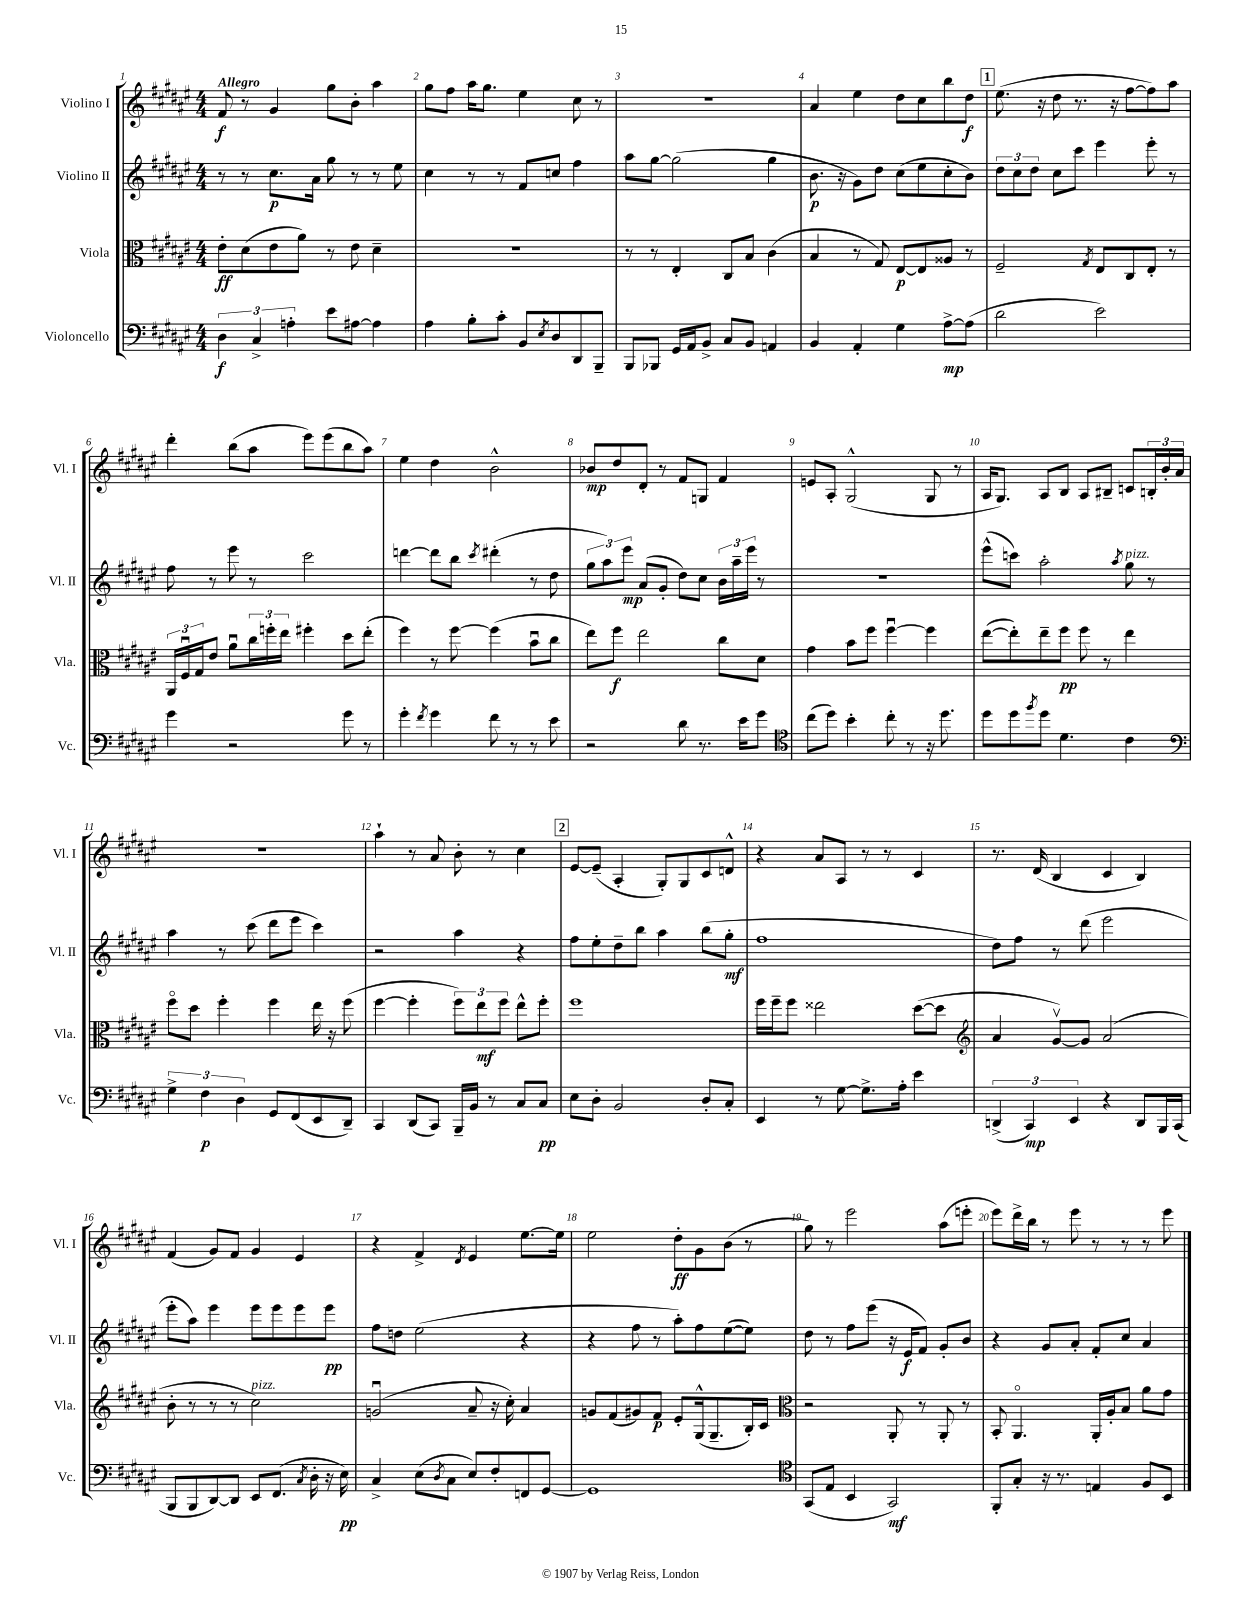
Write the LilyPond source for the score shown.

<<
\new StaffGroup <<
\new Staff = "s0" \with { instrumentName = "Violino I" shortInstrumentName = "Vl. I" } {
    \clef treble \key fis \major \numericTimeSignature \time 4/4 \tempo "Allegro"
    fis'8\f r8 gis'4 gis''8 b'8-. ais''4 |
    gis''8 fis''8 ais''16 gis''8. eis''4 cis''8 r8 |
    R1 |
    ais'4 eis''4 dis''8 cis''8 b''8 dis''8\f |
    \mark \markup { \box "1" } eis''8.( r16 dis''8 r8. r16 fis''8~ fis''8) ais''8 |
    dis'''4-. b''8( ais''8 eis'''8) eis'''8( b''8 ais''8) |
    eis''4 dis''4 b'2-^ |
    bes'8\mp dis''8 dis'8-. r8 fis'8 g8 fis'4 |
    e'8 ais8-. gis2-^( gis8 r8 |
    ais16 gis8.) ais8 b8 ais8 bis8-- c'8 \tuplet 3/2 { b16-. b'16-. ais'16 } |
    R1 |
    ais''4-! r8 ais'8 b'8-. r8 cis''4 |
    \mark \markup { \box "2" } eis'8~ eis'8--( ais4-. gis8-.) gis8 cis'8 d'8-^ |
    r4 ais'8 ais8 r8 r8 cis'4 |
    r8. dis'16( b4 cis'4 b4) |
    fis'4( gis'8) fis'8 gis'4 eis'4 |
    r4 fis'4-> \acciaccatura { dis'8 } eis'4 eis''8.~ eis''16 |
    eis''2 dis''8-.\ff gis'8 b'8( r8 |
    gis''8) r8 eis'''2 ais''8( e'''8-. |
    eis'''8) dis'''16-> b''16 r8 eis'''8 r8 r8 r8 eis'''8 \bar "|." |
}
\new Staff = "s1" \with { instrumentName = "Violino II" shortInstrumentName = "Vl. II" } {
    \clef treble \key fis \major \numericTimeSignature \time 4/4
    r8 r8 cis''8.\p ais'16 gis''8 r8 r8 eis''8 |
    cis''4 r8 r8 fis'8 c''8 fis''4 |
    ais''8 gis''8~ gis''2( gis''4 |
    b'8.\p r16 gis'8) dis''8 cis''8( eis''8 cis''8-. b'8) |
    \mark \markup { \box "1" } \tuplet 3/2 { dis''8 cis''8 dis''8 } cis''8 cis'''8 eis'''4 eis'''8-. r8 |
    fis''8 r8 eis'''8 r8 cis'''2 |
    d'''4~ d'''8 b''8 \acciaccatura { cis'''8 } dis'''4-.( r8 dis''8 |
    \tuplet 3/2 { gis''8 ais''8) eis'''8\mp } ais'8( gis'8-. dis''8) cis''8 \tuplet 3/2 { b'16 ais''16-- eis'''16 } r8 |
    R1 |
    eis'''8-^( c'''8) ais''2-. \acciaccatura { ais''8 } gis''8^\markup { \italic "pizz." } r8 |
    ais''4 r8 cis'''8( dis'''8 eis'''8 cis'''4) |
    r2 ais''4 r4 |
    \mark \markup { \box "2" } fis''8 eis''8-. dis''8-- b''8 ais''4 b''8( gis''8-.\mf |
    fis''1 |
    dis''8) fis''8 r8 dis'''8( eis'''2 |
    eis'''8-. ais''8) eis'''4 eis'''8 eis'''8 eis'''8 eis'''8\pp |
    fis''8 d''8 eis''2( r4 |
    r4 fis''8 r8 ais''8-.) fis''8 eis''8~( eis''8) |
    dis''8 r8 fis''8 eis'''8( r16 eis'16\f fis'8) gis'8-. b'8 |
    r4 gis'8 ais'8-. fis'8-. cis''8 ais'4 \bar "|." |
}
\new Staff = "s2" \with { instrumentName = "Viola" shortInstrumentName = "Vla." } {
    \clef alto \key fis \major \numericTimeSignature \time 4/4
    eis'8-.\ff dis'8( eis'8 ais'8) r8 eis'8 dis'4-- |
    R1 |
    r8 r8 eis4-. cis8 b8 cis'4( |
    b4 r8 gis8) eis8~\p eis8 aisis8 r8 |
    \mark \markup { \box "1" } fis2-- \acciaccatura { gis8 } eis8 cis8 eis8-. r8 |
    \tuplet 3/2 { ais,16 fis16\downbow gis16 } eis'8 ais'8\downbow \tuplet 3/2 { cis''16 f''16-. eis''16 } fis''4-. dis''8 eis''8-.( |
    fis''4) r8 fis''8~ fis''4( b'8\downbow cis''8 |
    eis''8) fis''8\f eis''2 cis''8 dis'8 |
    gis'4 b'8 fis''8 fis''4~\downbow fis''4 |
    eis''8~( eis''8-.) eis''8-- fis''8\pp fis''8 r8 eis''4 |
    fis''8\flageolet dis''8 fis''4-. fis''4 eis''16 r16 fis''8( |
    fis''4~ fis''4-. \tuplet 3/2 { fis''8) eis''8\mf fis''8 } eis''8-^ fis''8-. |
    \mark \markup { \box "2" } fis''1 |
    fis''16 fis''16-- fis''8 eisis''2 dis''8~( dis''8 |
    \clef treble ais'4 gis'8~\upbow) gis'8 ais'2( |
    b'8-. r8 r8 r8 cis''2^\markup { \italic "pizz." }) |
    g'2\downbow( ais'8-- r16 cis''16-.) ais'4 |
    g'8 fis'8( gis'8) fis'8\p eis'8-. gis16-^( gis8.-- b16-.) cis'16 |
    \clef alto r2 ais,8-. r8 ais,8-. r8 |
    b,8-. ais,4.\flageolet ais,16-. ais16-. b8 ais'8 gis'8 \bar "|." |
}
\new Staff = "s3" \with { instrumentName = "Violoncello" shortInstrumentName = "Vc." } {
    \clef bass \key fis \major \numericTimeSignature \time 4/4
    \tuplet 3/2 { dis4\f cis4-> a4-. } eis'8 ais8~ ais4 |
    ais4 b8-. cis'8-. b,8 \acciaccatura { eis8 } dis8 dis,8 b,,8-- |
    b,,8 bes,,8 gis,16 ais,16 b,8-> cis8 b,8 a,4 |
    b,4 ais,4-. gis4 ais8~->\mp ais8( |
    \mark \markup { \box "1" } dis'2 eis'2) |
    gis'4 r2 gis'8 r8 |
    gis'4-. \acciaccatura { fis'8 } gis'4 fis'8 r8 r8 eis'8 |
    r2 dis'8 r8. eis'16 gis'8 |
    \clef tenor cis''8( dis''8) b'4-. cis''8-. r8 r16 dis''8. |
    dis''8 dis''8 \acciaccatura { fis''8 } dis''8 dis'4. cis'4 |
    \clef bass \tuplet 3/2 { gis4-> fis4\p dis4 } gis,8 fis,8( eis,8 dis,8--) |
    cis,4 dis,8( cis,8) b,,16-- b,16 r8 cis8 cis8\pp |
    \mark \markup { \box "2" } eis8 dis8-. b,2 dis8-. cis8-. |
    eis,4 r8 gis8~ gis8.-> ais16-. eis'4 |
    \tuplet 3/2 { d,4->( cis,4\mp) eis,4 } r4 d,8 b,,16 cis,16( |
    b,,8 b,,8 dis,8~) dis,8 eis,8 fis,8.( \acciaccatura { cis8 } dis16-. r16 eis16\pp) |
    cis4-> eis8( \acciaccatura { dis8 } cis8 eis8) fis8-. f,8 gis,8~ |
    gis,1 |
    \clef tenor gis,8( eis8 b,4 gis,2\mf) |
    fis,8-. gis8-. r16 r8. e4 fis8 b,8 \bar "|." |
}
>>
>>
\layout { \context { \Score \override BarNumber.break-visibility = ##(#f #t #t) barNumberVisibility = #all-bar-numbers-visible } }
